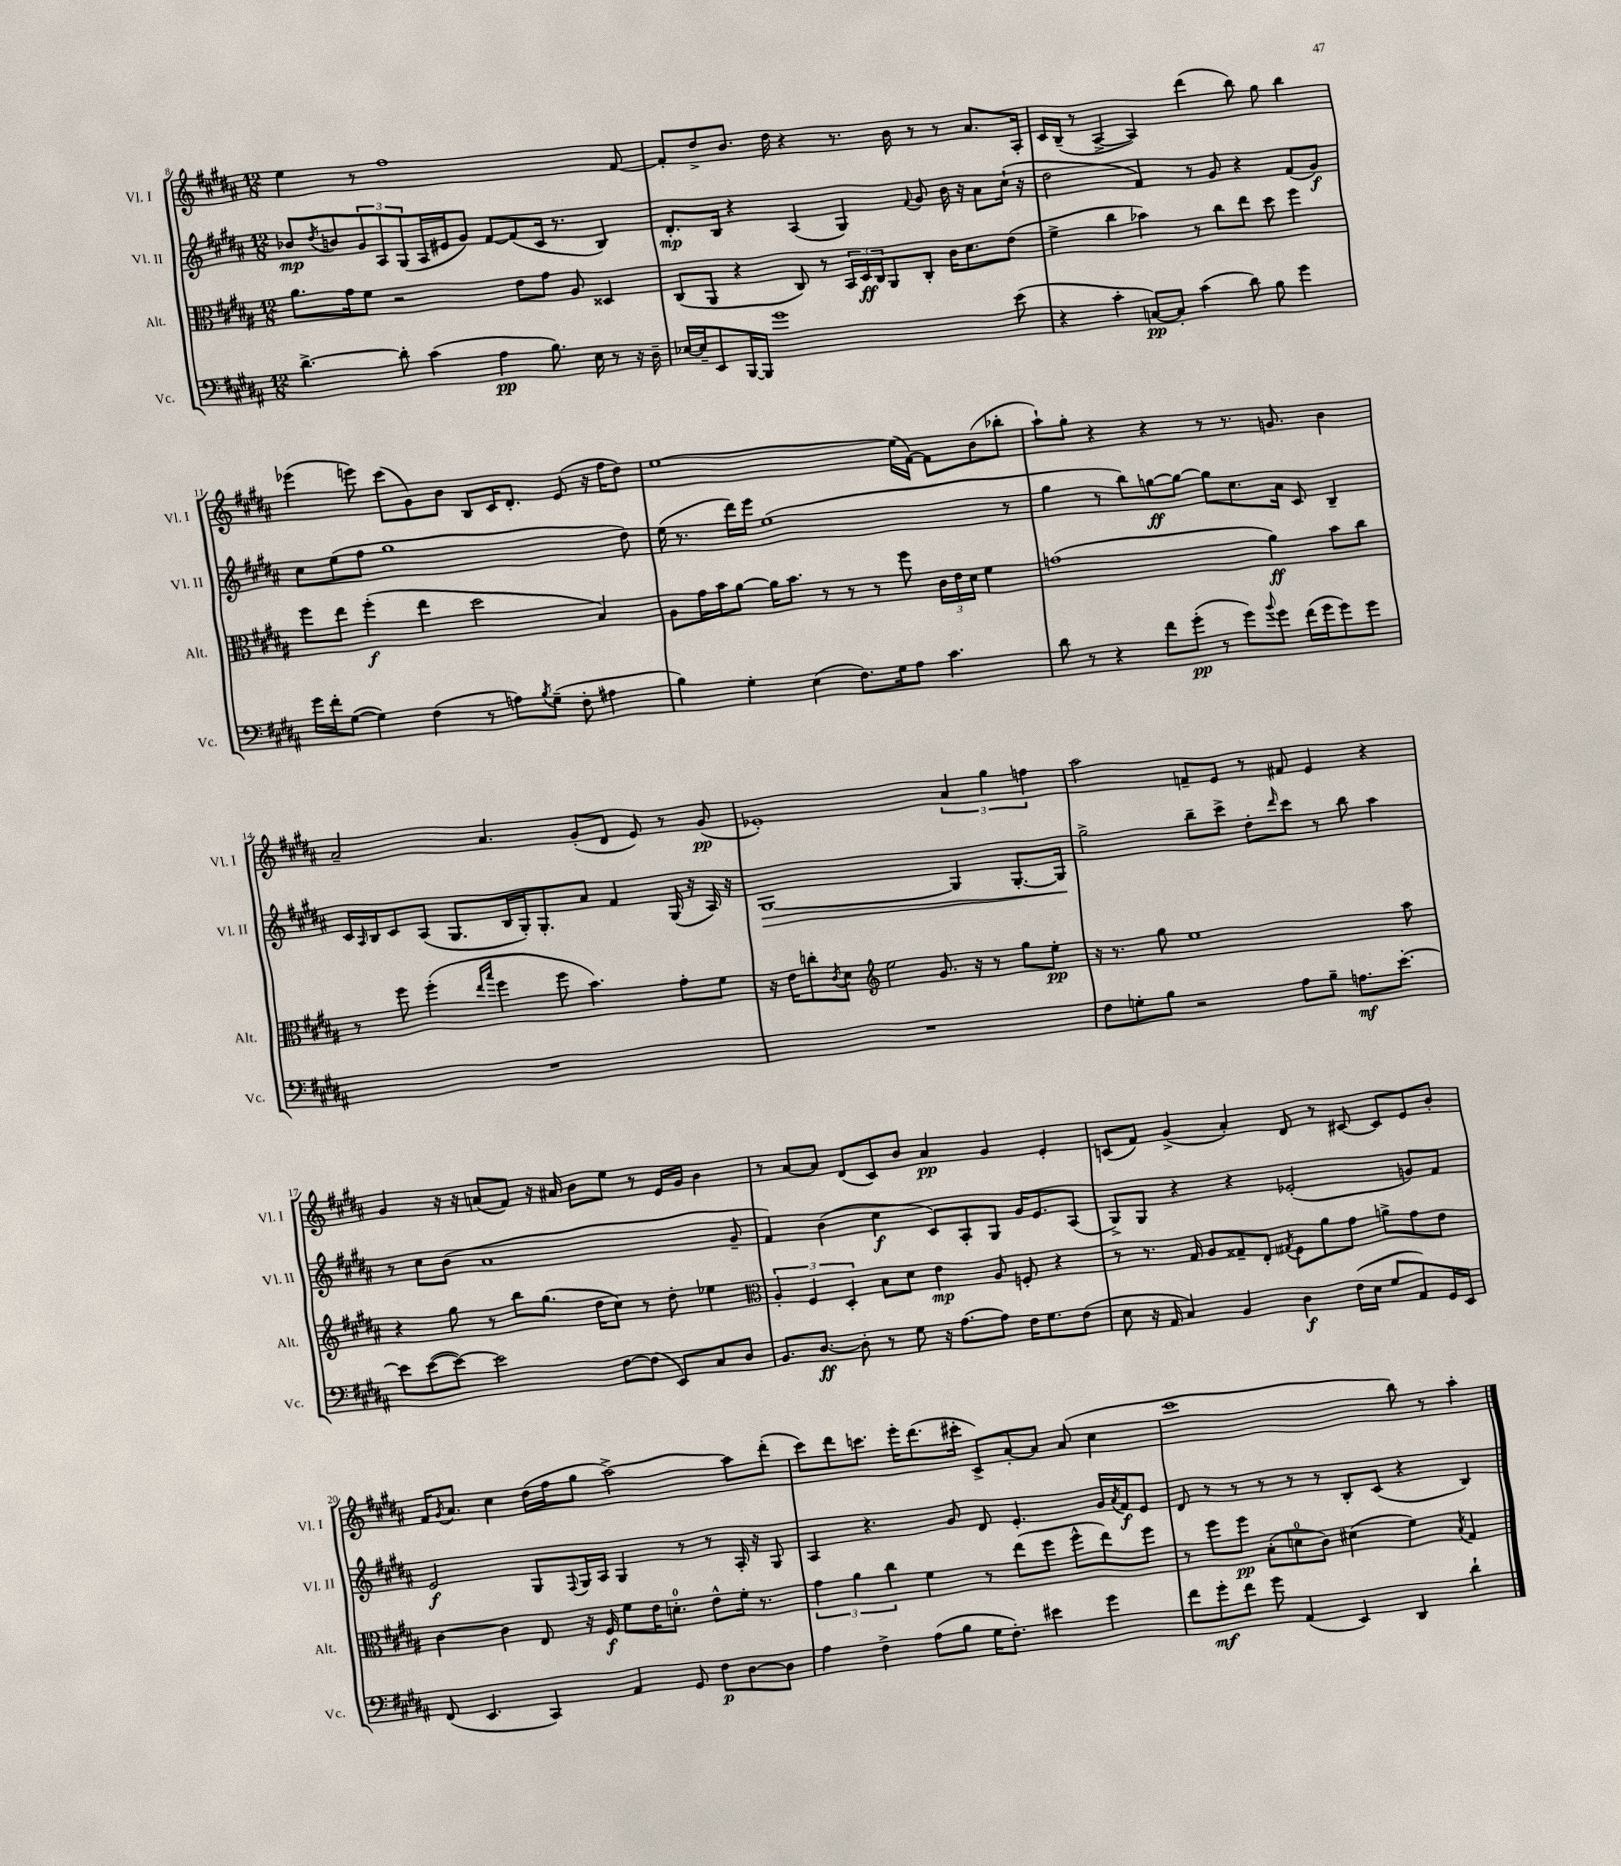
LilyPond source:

<<
\new StaffGroup <<
\new Staff = "s0" \with { instrumentName = "Vl. I" shortInstrumentName = "Vl. I" } {
    \clef treble \key b \major \numericTimeSignature \time 12/8
    e''4 r8 fis''1 fis'8~ |
    fis'8-. dis''8-> b'8. dis''16 r4 r8. b'16 r8 r8 ais'8. ais16-. |
    cis'16 b16--( r8 ais4~-> ais4) dis'''4( b''8) gis''8 b''4 |
    ees'''4( e'''8) cis'''8( gis'8) b'8 b8 cis'16 dis'8.-. e'8( r16 fis''16 dis''8) |
    e''1~ e''16( fis'16~) fis'8 b'8( bes''8-. |
    ais''8-!) gis''8-. r4 r4 r8 r8. g'8. b'4 |
    ais'2-- ais'4. gis'8-.( dis'8 e'8) r8 gis'8\pp( |
    ees'1-.) \tuplet 3/2 { ais'4 gis''4 f''4 } |
    ais''2 f'8-- e'8 r8 fis'8 e'4 r4 |
    gis'4 r16 r16 a'8( fis'8) r16 ais'16 b'8 e''8 r8 e'16 gis'16 b'4 |
    r8 ais'8~ ais'8 dis'8( cis'8) b'8 ais'4\pp gis'4 e'4-. |
    c'8( fis'8) gis'4->( ais'4-.) dis'8 r8 cis'8~ cis'8 e'8 b'8-. |
    fis'16 \acciaccatura { gis'8 } ais'8. cis''4 dis''16( fis''16 gis''8 ais''2~->) ais''8 dis'''8-.( |
    cis'''8) dis'''8 c'''8. e'''16-. dis'''8.( cis'''16-. cis'8->) ais'8~-. ais'8 ais'8( cis''4 |
    cis'''1 b''8) r8 ais''4-. \bar "|." |
}
\new Staff = "s1" \with { instrumentName = "Vl. II" shortInstrumentName = "Vl. II" } {
    \clef treble \key b \major \numericTimeSignature \time 12/8
    bes'8\mp \acciaccatura { dis''8 } b'8 \tuplet 3/2 { gis'8 ais8 gis8( } ais16 eis'16 gis'8) fis'8~ fis'8( cis'16 r8. b4) |
    dis'8.-.\mp b16 r4 ais4( gis4) \appoggiatura { fis'8 } gis'8 b'16 r16 ais'8 cis''16-!( r16 |
    dis''2 fis'4) r8 gis'8 r4 fis'8( gis'8\f) |
    cis''8 e''8( fis''8 gis''1 dis''8) |
    e''16( r8. dis'''16) e'''16 e''1( r8 |
    gis''4 r8 b''8) g''8~\ff g''8~ g''8 cis''8. ais'16 cis'8 b4-- |
    cis'16 \grace { ais16 } b16 cis'8 ais8( gis8. b16 gis16-.) gis8.-. ais'8 fis'4 gis16( r16 ais16) r16 |
    gis1~\> gis4 gis8.~-. gis16\! |
    gis''2-> b''8-- cis'''8-> dis''8-. \grace { dis'''16 } cis'''8 r8 b''8 ais''4 |
    r8 cis''8 b'8( ais'1 gis'8-- |
    fis'4) b'4( cis''4\f cis'8) ais8-. gis8 gis'16 e'8. ais8( |
    gis8->) gis8 r4 r4 ees'2-.( g'8) fis'8 |
    e'2\f gis8 \appoggiatura { fis8 } gis16 ais16 gis4 r8 r8 ais16-. r16 gis8 |
    ais4 r4. gis'8 dis'8 e'4.-. gis'16 \acciaccatura { ais'8 } fis'16\f e'8 |
    dis'8 r8 r8 r8 r8 r8 b8-. cis'8( r4 b4) \bar "|." |
}
\new Staff = "s2" \with { instrumentName = "Alt." shortInstrumentName = "Alt." } {
    \clef alto \key b \major \numericTimeSignature \time 12/8
    ais'8. gis'16 fis'8 r2 e'8 gis'8 ais8 disis4 |
    cis8( ais,8 r4 cis8) r8 \tuplet 3/2 { b,16 dis16\ff cis16 } ais,8 cis8-. cis'16 dis'8. e'8( |
    fis'4-> cis''4 bes'4) r8 cis''8 e''8 dis''8 fis''4 |
    fis''8 e''8 fis''4-.\f( e''4 dis''2 b4) |
    ais8 gis'16 b'16 ais'8~ ais'16 b'8. r8 r8 r8 fis''8 \tuplet 3/2 { cis'16 e'16 dis'16 } fis'4 |
    g'1( ais'4\ff) b'8 cis''8 |
    r8 fis''8 fis''4-.( \grace { e''16 b''16 } fis''4 fis''8 b'4.) gis'8-. fis'8 |
    r16 e'16 c''8-. \acciaccatura { cis'8 } dis'8 \clef treble e''2 gis'8. r16 r8 gis''8 e''8-.\pp |
    r16 r8. gis''8 e''1 ais''8 |
    r4 gis''8 r8 b''8 gis''8.( dis''16 cis''8) r8 dis''8-. ees''4 |
    \clef alto \tuplet 3/2 { ais4-. fis4 dis4-. } b8 dis'8 e'4\mp ais8 f8-. r4 |
    r8 r8. gis16 ais8 gisis8-- e8-. \acciaccatura { gis8 } fis8 ais'8 gis'8 a'8-> gis'8 e'8 |
    cis'4~ cis'4 e8 r16 fis16\f fis'8 e'16 d'8.-0-. e'8-^ fis'16-. r8. |
    \tuplet 3/2 { gis'4 ais'4 cis''4 } fis'4 r8 e''8( fis''8 fis''8-^ e''8) fis''8 |
    r8 fis''8 fis''8\pp b8-.( d'8-0 cis'8) dis'4( fis'4) \acciaccatura { b8 } gis4 \bar "|." |
}
\new Staff = "s3" \with { instrumentName = "Vc." shortInstrumentName = "Vc." } {
    \clef bass \key b \major \numericTimeSignature \time 12/8
    dis'4.~-> dis'8-. cis'4( ais4\pp b8.) e16 r8 r16 dis16-- |
    ees16~ ees16-- e,8 b,,16~ b,,16 gis'1 e'8( |
    r4 cis'4-. c8~\pp) c8-. cis'4( dis'8) b8 gis'4 |
    gis'16 fis'16-. gis8~( gis4) fis4( r8 a8) \acciaccatura { b8 } gis8--( fis8-. ais4 |
    b4) gis4-. e4( fis8.) gis16 ais8 cis'4. |
    dis'8 r8 r4 fis'8 gis'8-.\pp( r8 gis'8) \appoggiatura { b'8 } gis'8 fis'16( gis'16 gis'8) gis'8 |
    R1. |
    R1. |
    fis8 g8-. b8 r2 ais8 b8-- a8.\mf e'8.~-. |
    e'8 e'8~( e'8~) e'2 fis8~ fis8( e,8) cis8 dis8 |
    b,8. dis8.~\ff dis8-. r8 gis8 r16 ais8.~ ais8 fis16 gis8. fis8( |
    e8 r16 ais,16 cis4) b,4 dis4\f fis16( e16 gis8 ais,8) gis,16 e,16 |
    fis,8( e,4. cis,4) ais,4 gis,8 fis8\p dis8~ dis8 |
    ais4 fis4-> ais8( b8 gis16 fis8.-.) eis'4 gis'4 |
    fis'8 gis'8-.\mf fis'8 gis'8 ais,4( e,4) dis,4 dis'4-! \bar "|." |
}
>>
>>
\layout { \context { \Score currentBarNumber = #8 } }
